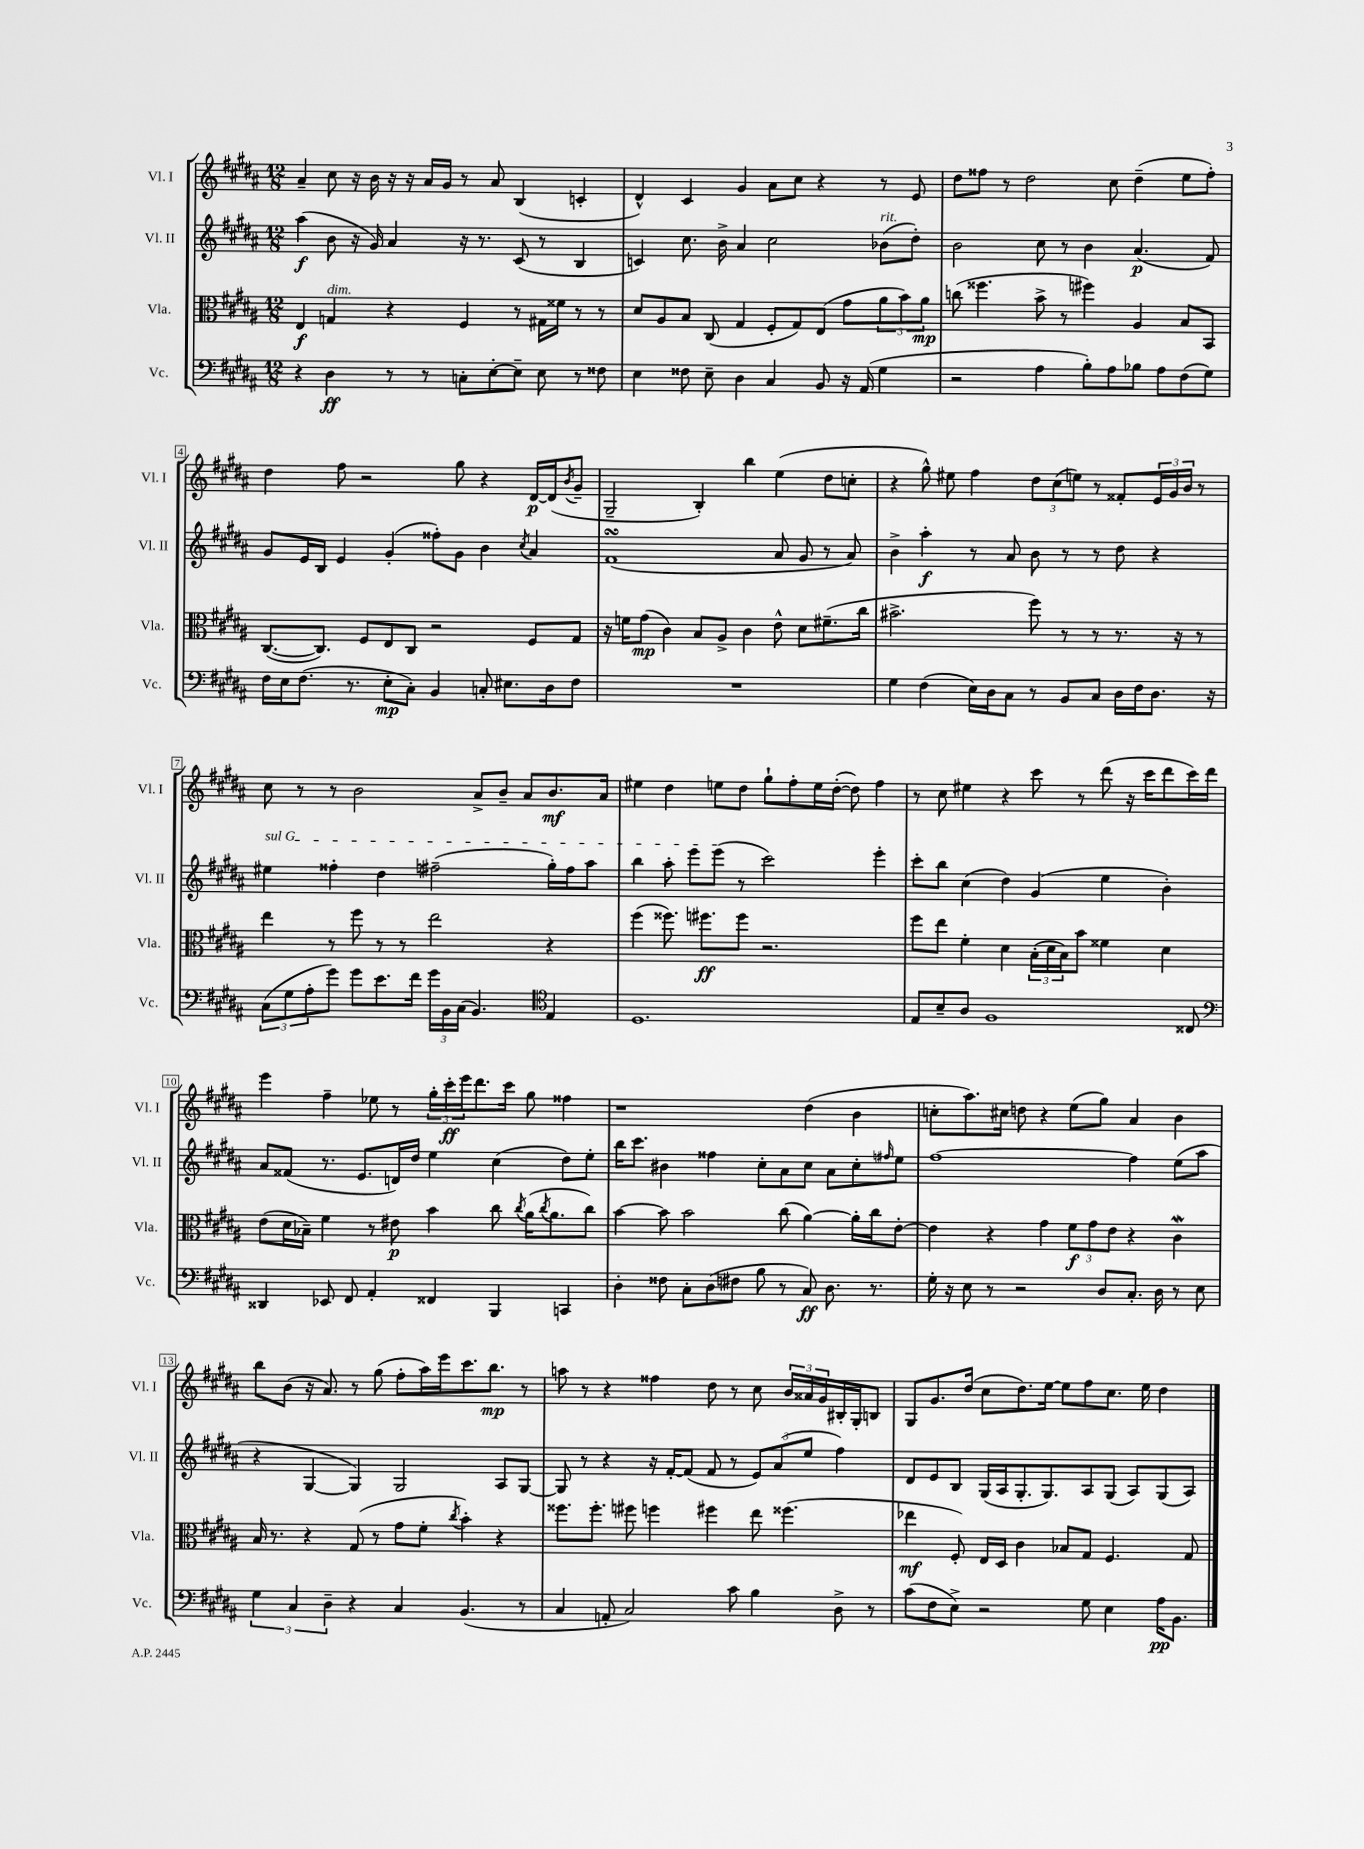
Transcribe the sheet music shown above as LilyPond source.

<<
\new StaffGroup <<
\new Staff = "s0" \with { instrumentName = "Vl. I" shortInstrumentName = "Vl. I" } {
    \clef treble \key b \major \numericTimeSignature \time 12/8
    ais'4-- cis''8 r16 b'16 r16 r16 ais'16 gis'16 r8 ais'8 b4( c'4-. |
    dis'4-^) cis'4 gis'4 ais'8 cis''8 r4 r8 e'8 |
    dis''8 fisis''8 r8 dis''2 cis''8 dis''4--( e''8 fisis''8-.) |
    dis''4 fis''8 r2 gis''8 r4 dis'16~\p dis'16( \acciaccatura { b'8 } gis'8-- |
    gis2-- b4-.) b''4 e''4( dis''8 c''8-. |
    r4 gis''8-^) eis''8 fis''4 \tuplet 3/2 { dis''8 cis''8( e''8) } r8 fisis'8-. \tuplet 3/2 { e'16 gis'16 b'16 } r8 |
    cis''8 r8 r8 b'2 ais'8-> b'8-- ais'8 b'8.\mf ais'16 |
    eis''4 dis''4 e''8 dis''8 gis''8-! fis''8-. e''16 dis''16~-.( dis''8) fis''4 |
    r8 cis''8 eis''4 r4 cis'''8 r8 dis'''8( r16 cis'''16 dis'''8 cis'''16) dis'''16 |
    e'''4 fis''4-- ees''8 r8 \tuplet 3/2 { gis''16-. cis'''16-.\ff e'''16 } dis'''8. cis'''16 gis''8 fisis''4 |
    r1 dis''4( b'4 |
    c''8-. ais''8.) cis''16 d''8 r4 e''8( gis''8) ais'4 b'4 |
    b''8 b'8( r16 ais'8.) r8 gis''8( fis''8-. ais''16) e'''16 cis'''8. b''8.\mp r8 |
    a''8 r8 r4 fisis''4 dis''8 r8 cis''8 \tuplet 3/2 { b'16 aisis'16 gis'16 } bis16-. gis16-. b8 |
    gis8 gis'8. dis''16( cis''8 dis''8.) e''16~ e''8 fis''8 cis''8. e''16 dis''4 \bar "|." |
}
\new Staff = "s1" \with { instrumentName = "Vl. II" shortInstrumentName = "Vl. II" } {
    \clef treble \key b \major \numericTimeSignature \time 12/8
    ais''4\f( b'8 r16 gis'16) ais'4 r16 r8. cis'8( r8 b4 |
    c'4) cis''8. b'16-> ais'4 cis''2 bes'8^\markup { \italic "rit." }( dis''8-.) |
    b'2 cis''8 r8 b'4 ais'4.\p( fis'8) |
    gis'8 e'16 b16 e'4 gis'4-.( fisis''8-.) gis'8 b'4 \acciaccatura { cis''8 } ais'4 |
    fis'1\turn( ais'8 gis'8 r8 ais'8) |
    b'4-> ais''4-.\f r8 ais'8 b'8 r8 r8 dis''8 r4 |
    \once \override TextSpanner.bound-details.left.text = \markup { \italic "sul G" } eis''4\startTextSpan fisis''4-. dis''4 fis''2--( gis''16-.) fis''16 ais''8 |
    b''4 ais''8-. e'''8 e'''8\stopTextSpan( r8 cis'''2) e'''4-. |
    cis'''8-. b''8 cis''4( dis''4) gis'4( e''4 b'4-.) |
    ais'8 fisis'8( r8. e'8. d'16) dis''16 e''4 cis''4( dis''8) e''8-. |
    b''16 cis'''8. bis'4 fisis''4 cis''8-. ais'8 cis''8 ais'8 cis''8-. \grace { fis''16 } e''8 |
    fis''1~ fis''4 e''8( ais''8 |
    r4 gis4~ gis4) gis2 ais8 gis8~ |
    gis8 r8 r4 r16 fis'16~-. fis'8( fis'8 r8 \tuplet 3/2 { e'8) ais'8( e''8 } fis''4) |
    dis'8 e'8 b8 gis16( ais16 gis8.-. gis8.) ais8 gis8( ais8) gis8( ais8) \bar "|." |
}
\new Staff = "s2" \with { instrumentName = "Vla." shortInstrumentName = "Vla." } {
    \clef alto \key b \major \numericTimeSignature \time 12/8
    e4\f g4^\markup { \italic "dim." } r4 fis4 r8 gis16 fisis'16 r8 r8 |
    dis'8 ais8 b8 cis8( gis4 fis8-. gis8) e8( gis'8 \tuplet 3/2 { ais'8 b'8) ais'8\mp } |
    c''8( fisis''4. b'8-> r8 fis''4) ais4 b8 b,8 |
    cis8.~( cis8.) fis8 e8 cis8 r2 fis8 gis8 |
    r16 f'16 gis'8\mp( cis'4) b8 ais8-> cis'4 e'8-^ dis'8 fis'8.--( cis''16 |
    bis'2.-> fis''8) r8 r8 r8. r16 r8 |
    e''4 r8 fis''8 r8 r8 e''2 r4 |
    fis''4( fisis''8.) fis''8.\ff fis''8 r2. |
    fis''8 e''8 fis'4-. dis'4 \tuplet 3/2 { b16-.( dis'16 b16) } b'8 fisis'4 dis'4 |
    e'8( dis'16 bes16--) fis'4 r8 eis'8\p b'4 cis''8 \acciaccatura { cis''8 } ais'16( \acciaccatura { cis''8 } ais'8. cis''8) |
    b'4~ b'8 b'2 cis''8( ais'4~) ais'16-. cis''16 e'8~-. |
    e'4 r4 gis'4 \tuplet 3/2 { fis'8\f gis'8 e'8 } r4 cis'4\mordent |
    b16 r8. r4 gis8( r8 gis'8 fis'8-. \acciaccatura { cis''8 } b'4-.) r4 |
    fisis''8. fisis''8.-. fis''8 f''4 fis''4 e''8 fisis''4.( |
    ees''4\mf fis8-.) e16 dis16 cis'4 bes8 gis8 fis4. gis8 \bar "|." |
}
\new Staff = "s3" \with { instrumentName = "Vc." shortInstrumentName = "Vc." } {
    \clef bass \key b \major \numericTimeSignature \time 12/8
    r4 dis4\ff r8 r8 c8-. e8~-. e8-- e8 r8 fisis8 |
    e4 fisis8 e8-- dis4 cis4 b,8 r16 ais,16( gis4 |
    r2 ais4 b8-.) ais8 bes8 ais8 fis8( gis8) |
    fis16 e16 fis8.( r8. e8-.\mp cis8-.) b,4 c8-. eis8. dis16 fis8 |
    R1. |
    gis4 fis4( e16) dis16 cis8 r8 b,8 cis8 dis16 fis16 dis8. r16 |
    \tuplet 3/2 { cis8( gis8 ais8-. } gis'8) gis'8 e'8. fis'16 \tuplet 3/2 { gis'16 b,16 cis16( } b,4.) \clef tenor e4 |
    dis1. |
    e8 b8-- ais8 fis1 cisis8 |
    \clef bass disis,4 ees,8 fis,8 ais,4-. fisis,4 b,,4 c,4 |
    dis4-. fisis8 cis8-. dis8( fis8 b8 r8 cis8\ff) dis8. r8. |
    gis16-. r16 e8 r8 r2 dis8 cis8.-. dis16 r8 e8 |
    \tuplet 3/2 { gis4 cis4 dis4-- } r4 cis4 b,4.( r8 |
    cis4 a,8-. cis2) cis'8 b4 dis8-> r8 |
    cis'8( fis8 e8->) r2 gis8 e4 ais16\pp b,8. \bar "|." |
}
>>
>>
\layout { \context { \Score \override BarNumber.stencil = #(make-stencil-boxer 0.1 0.3 ly:text-interface::print) } }
